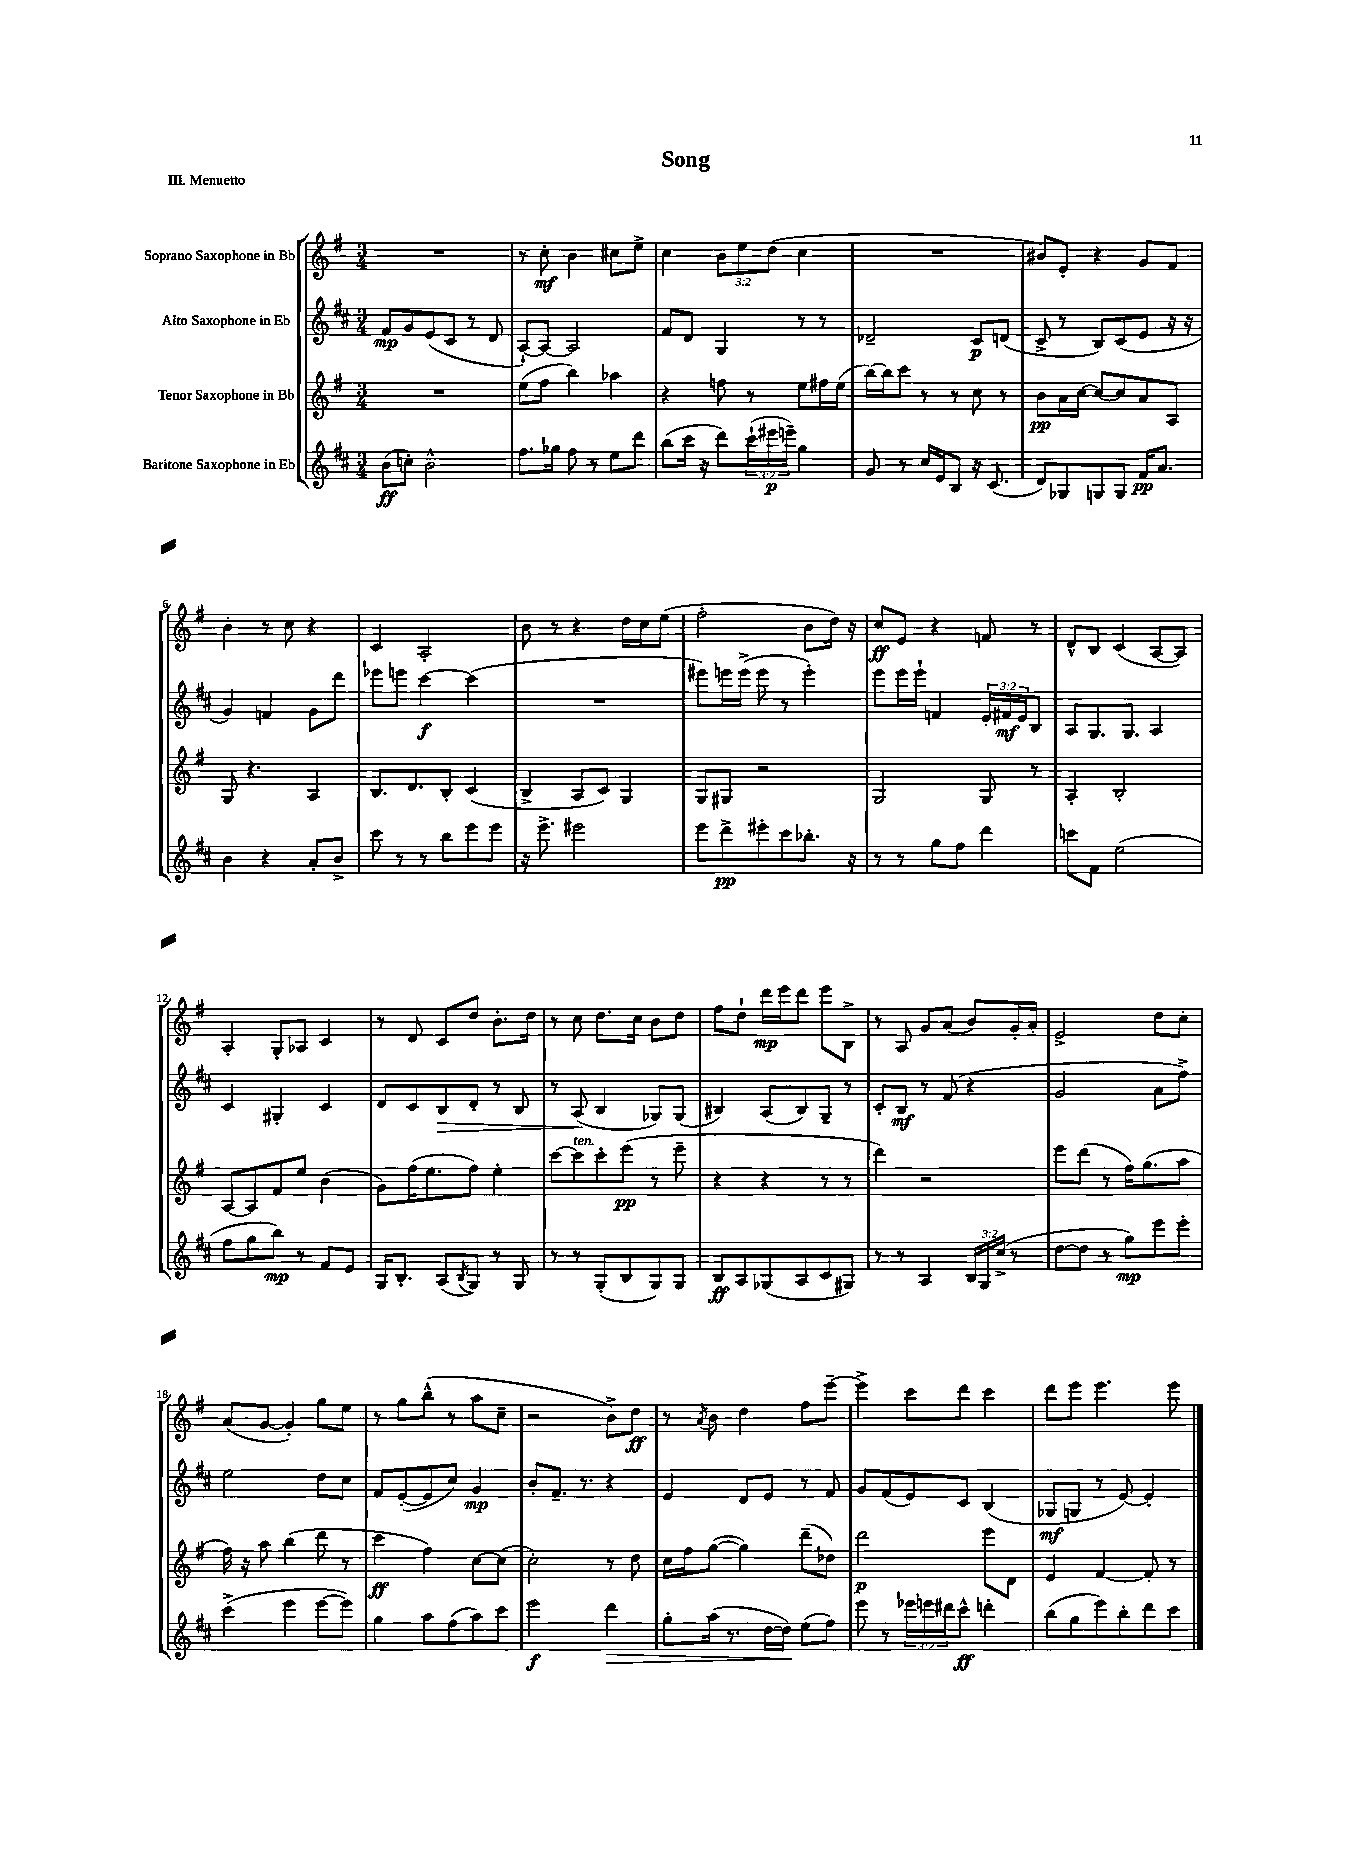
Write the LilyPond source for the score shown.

\header { title = "Song" piece = "III. Menuetto" }
<<
\new StaffGroup <<
\new Staff = "s0" \with { instrumentName = "Soprano Saxophone in Bb" } {
    \clef treble \key g \major \numericTimeSignature \time 3/4 \override Staff.TupletNumber.text = #tuplet-number::calc-fraction-text
    R2. |
    r8 c''8-.\mf b'4 cis''8 e''8-> |
    c''4 \tuplet 3/2 { b'8 e''8 d''8( } c''4 |
    R2. |
    bis'8) e'8-. r4 g'8 fis'8 |
    b'4-. r8 c''8 r4 |
    c'4 a2-. |
    b'8 r8 r4 d''16 c''16 e''8( |
    fis''2-. b'8 d''16) r16 |
    c''8\ff e'8 r4 f'8 r8 |
    d'8-^ b8 c'4( a8~ a8) |
    a4-. g8-. aes8 c'4 |
    r8 d'8 c'8 d''8 b'8.-. d''16 |
    r8 c''8 d''8. c''16 b'8 d''8 |
    fis''8 d''8-! d'''16\mp e'''16 d'''8 e'''8 b8-> |
    r8 a8 g'8 a'8( b'8) g'16-. a'16-. |
    e'2-> d''8 c''8-. |
    a'8( g'8~ g'4-.) g''8 e''8 |
    r8 g''8 b''8-^( r8 a''8 c''8-- |
    r2 b'8->) d''8\ff |
    r8 \acciaccatura { a'8 } b'8 d''4 fis''8 e'''8~-- |
    e'''4-> c'''8 d'''8 c'''4 |
    d'''8 e'''8 e'''4. e'''8 \bar "|." |
}
\new Staff = "s1" \with { instrumentName = "Alto Saxophone in Eb" } {
    \clef treble \key d \major \numericTimeSignature \time 3/4 \override Staff.TupletNumber.text = #tuplet-number::calc-fraction-text
    fis'8\mp g'8 e'8( cis'8 r8 d'8 |
    a8~-!) a8~ a2 |
    fis'8 d'8 g4 r8 r8 |
    des'2-- cis'8\p d'8( |
    cis'8-> r8 b8) cis'8( e'8 r16 r16 |
    g'4) f'4 g'8 d'''8 |
    ees'''8 e'''8 cis'''4~\f cis'''4( |
    R2. |
    eis'''8) e'''16 e'''16->( e'''8 r8 e'''4-.) |
    e'''8 e'''16 e'''16-! f'4 \tuplet 3/2 { e'16-. fis'16\mf e'16 } b8 |
    a8 g8. g8. a4 |
    cis'4 gis4-. cis'4 |
    d'8 cis'8 b8\> d'8-. r8 b8 |
    r8 a8\!( b4 ges8) ges8( |
    bis4) a8( bis8) g8-- r8 |
    cis'8-. b8\mf r8 fis'8( r4 |
    g'2 a'8 fis''8->) |
    e''2 d''8 cis''8 |
    fis'8 e'8~-.( e'8 cis''8) g'4\mp |
    b'8-. fis'8.-- r8. r4 |
    e'4 d'8 e'8 r8 fis'8 |
    g'8 fis'8( e'8) cis'8 b4( |
    ges8\mf g8 r8 e'8~) e'4-. \bar "|." |
}
\new Staff = "s2" \with { instrumentName = "Tenor Saxophone in Bb" } {
    \clef treble \key g \major \numericTimeSignature \time 3/4
    R2. |
    e''8( fis''8 b''4) aes''4 |
    r4 f''8 r8 e''8 fis''16 e''16( |
    b''16~) b''16 c'''8 r8 r8 c''8 r8 |
    b'8\pp a'16 c''16~ c''8~ c''8 a'8 a8 |
    g8 r4. a4 |
    b8. d'8. b8-. c'4( |
    b4-> a8 c'8) g4 |
    g8 gis8 r2 |
    g2 g8 r8 |
    a4-. b2-. |
    a8~ a8 fis'8 e''8 b'4( |
    g'8) fis''16( e''8. fis''8) e''4-. |
    c'''8~ c'''8^\markup { \italic "ten." } c'''8-. e'''8\pp( r8 e'''8-- |
    r4 r4 r8 r8 |
    d'''4) r2 |
    e'''8 d'''8( r8 fis''16) g''8.( a''8 |
    fis''16) r16 a''8 b''4( d'''8 r8 |
    c'''4\ff fis''4) c''8~ c''8( |
    c''2-.) r8 d''8 |
    c''16 fis''16 g''8~( g''4) d'''8--( des''8) |
    d'''2\p e'''8 d'8 |
    e'4 fis'4~ fis'8-. r8 \bar "|." |
}
\new Staff = "s3" \with { instrumentName = "Baritone Saxophone in Eb" } {
    \clef treble \key d \major \numericTimeSignature \time 3/4 \override Staff.TupletNumber.text = #tuplet-number::calc-fraction-text
    b'8\ff( c''8-.) b'2-^ |
    fis''8. ges''16 fis''8 r8 e''8 d'''8 |
    b''8( cis'''16 r16 d'''8) \tuplet 3/2 { cis'''16-!( eis'''16\p e'''16--) } g''4 |
    g'8 r8 cis''16 e'16 b8 r16 cis'8.( |
    d'8) ges8 g8 g8 fis'16\pp a'8. |
    b'4 r4 a'8-. b'8-> |
    cis'''8 r8 r8 b''8 e'''8 e'''8 |
    r16 e'''8.-> eis'''2 |
    e'''8 d'''8->\pp eis'''8-. cis'''8 bes''8.-. r16 |
    r8 r8 g''8 fis''8 d'''4 |
    c'''8 fis'8 e''2( |
    fis''8 g''8 b''8\mp) r8 fis'8 e'8 |
    g16 b8.-. a8( \acciaccatura { b8 } g8) r8 g8 |
    r8 r8 g8-.( b8 g8) g8 |
    b8\ff a8 ges8( a8 cis'8 gis8) |
    r8 r8 a4 \tuplet 3/2 { b16 g16 cis''16->( } r8 |
    d''8~ d''8 r8 g''8\mp) e'''8 e'''8-. |
    cis'''4->( e'''4 e'''8~ e'''8) |
    g''4 a''8 fis''8( a''8) cis'''8 |
    e'''2\f d'''4\> |
    g''8-. a''16( r8. d''16~ d''16\!) e''8( fis''8) |
    e'''8 r8 \tuplet 3/2 { ees'''16 e'''16 dis'''16 } cis'''8-^\ff d'''4-. |
    b''8( g''8 e'''8) b''8-. d'''8 cis'''8 \bar "|." |
}
>>
>>
